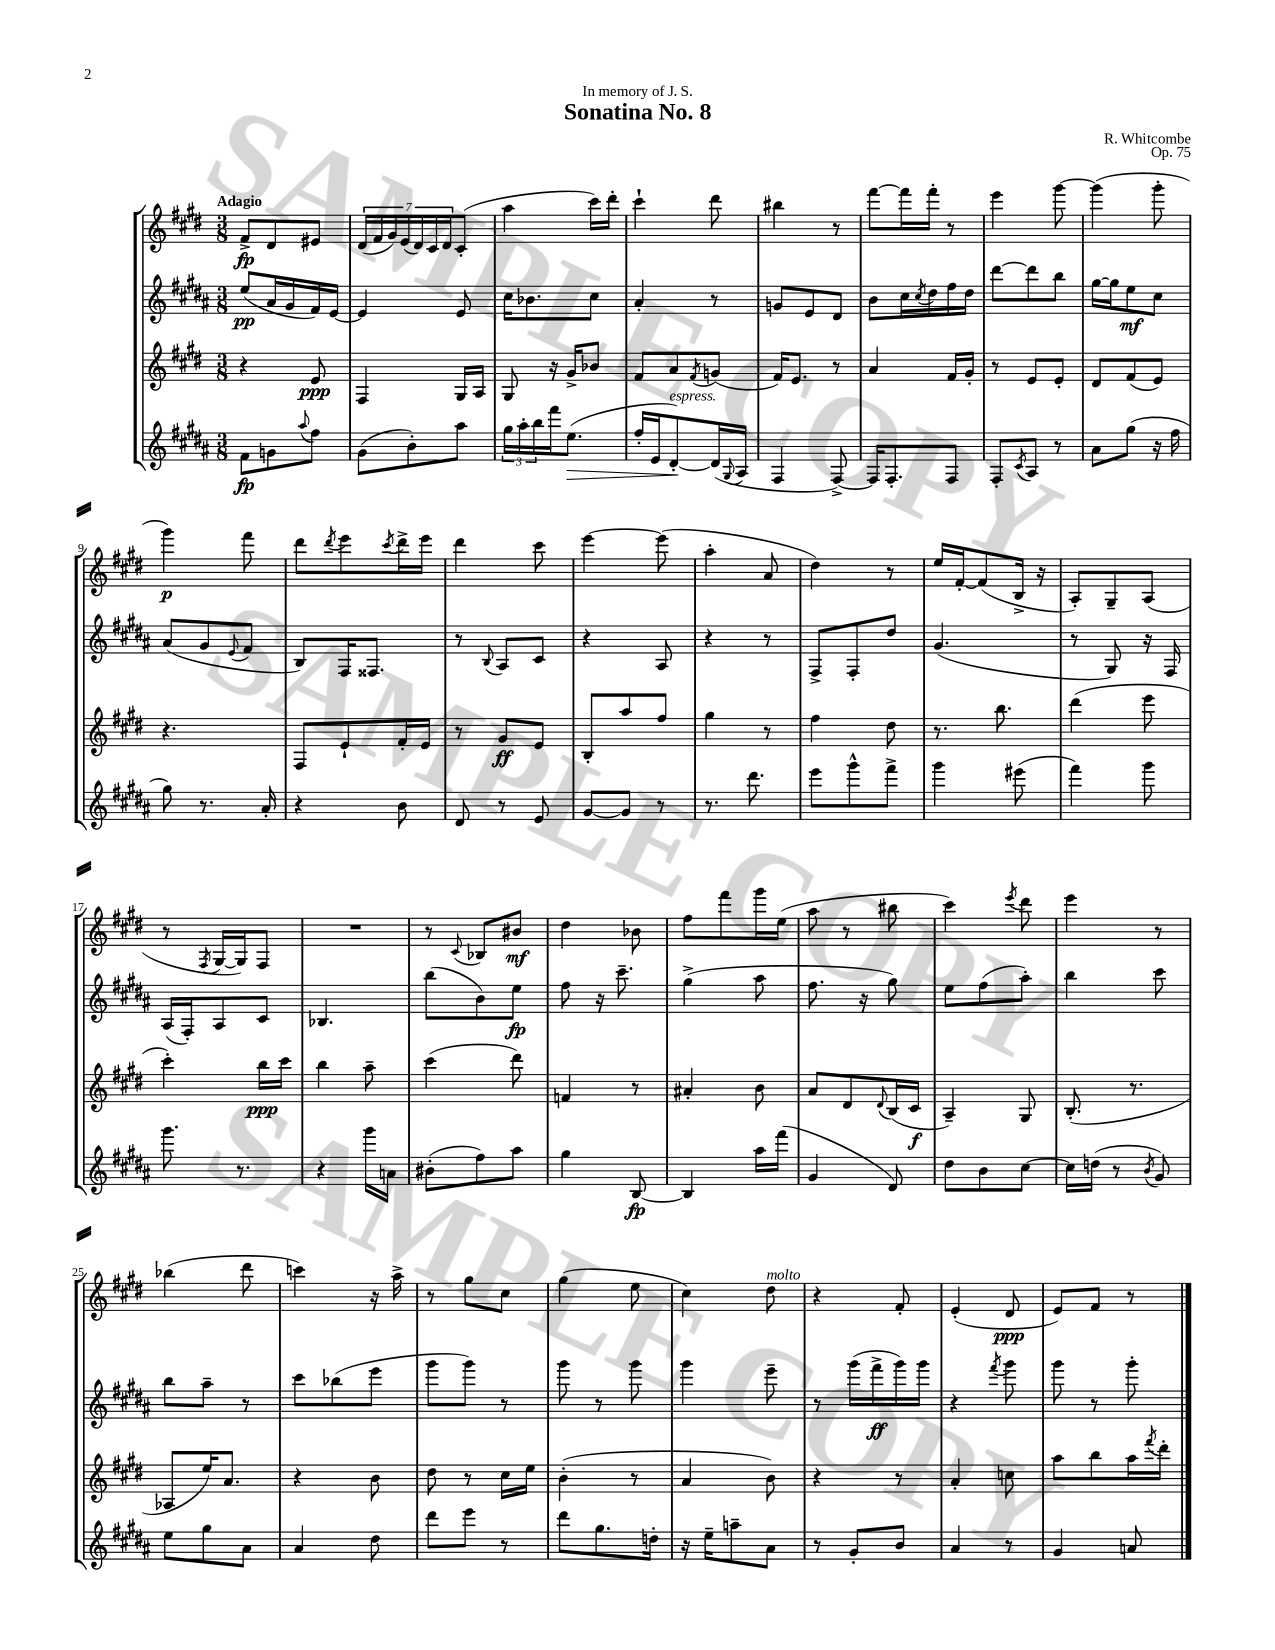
\header { title = "Sonatina No. 8" composer = "R. Whitcombe" dedication = "In memory of J. S." opus = "Op. 75" }
<<
\new StaffGroup <<
\new Staff = "s0" {
    \clef treble \key e \major \numericTimeSignature \time 3/8 \tempo "Adagio"
    fis'8->\fp dis'8 eis'8 |
    \tuplet 7/4 { dis'16( fis'16 gis'16) e'16( dis'16) cis'16 dis'16 } cis'8-.( |
    a''4 cis'''16) dis'''16-. |
    cis'''4-! dis'''8 |
    bis''4 r8 |
    fis'''8~ fis'''16 fis'''16-. r8 |
    e'''4 gis'''8~ |
    gis'''4( gis'''8-. |
    gis'''4\p) fis'''8 |
    dis'''8 \acciaccatura { dis'''8 } e'''8 \acciaccatura { cis'''8 } dis'''16-> e'''16 |
    dis'''4 cis'''8 |
    e'''4~ e'''8( |
    a''4-. a'8 |
    dis''4) r8 |
    e''16 fis'16~-. fis'8( b16-> r16 |
    a8-.) gis8-- a8( |
    r8 \acciaccatura { fis8 } gis16~ gis16) fis8 |
    R4. |
    r8 \appoggiatura { cis'8 } bes8 bis'8\mf |
    dis''4 bes'8 |
    fis''8 fis'''8 gis'''16 e''16( |
    a''8 r8 bis''8 |
    cis'''4) \acciaccatura { e'''8 } dis'''8 |
    e'''4 r8 |
    bes''4( dis'''8 |
    c'''4) r16 a''16-> |
    r8 gis''8 cis''8 |
    gis''4( e''8 |
    cis''4) dis''8^\markup { \italic "molto" } |
    r4 fis'8-. |
    e'4-.( dis'8\ppp |
    e'8) fis'8 r8 \bar "|." |
}
\new Staff = "s1" {
    \clef treble \key b \major \numericTimeSignature \time 3/8
    e''8\pp( ais'16 gis'16 fis'16) e'16~ |
    e'4 e'8 |
    cis''16 bes'8. cis''8 |
    ais'4-. r8 |
    g'8 e'8 dis'8 |
    b'8 cis''16 \acciaccatura { cis''8 } dis''16 fis''16 dis''16 |
    dis'''8~ dis'''8 b''8 |
    gis''16~ gis''16 e''8\mf cis''8 |
    ais'8( gis'8 \appoggiatura { e'8 } fis'8 |
    b8) fis16 fisis8. |
    r8 \appoggiatura { b8 } ais8 cis'8 |
    r4 ais8 |
    r4 r8 |
    fis8-> fis8-. dis''8 |
    gis'4.( |
    r8 gis8) r16 fis16 |
    ais16( fis16-.) ais8 cis'8 |
    bes4. |
    b''8( b'8) e''8\fp |
    fis''8 r16 cis'''8.-- |
    gis''4->( ais''8 |
    fis''8. r16 gis''8) |
    e''8 fis''8( ais''8-.) |
    b''4 cis'''8 |
    b''8 ais''8-- r8 |
    cis'''8 bes''8( e'''8 |
    gis'''8 gis'''8) r8 |
    gis'''8 r8 gis'''8 |
    gis'''4 e'''8-- |
    r8 gis'''16( fis'''16->\ff gis'''16) gis'''16 |
    r4 \acciaccatura { fis'''8 } gis'''8 |
    gis'''8 r8 gis'''8-. \bar "|." |
}
\new Staff = "s2" {
    \clef treble \key e \major \numericTimeSignature \time 3/8
    r4 e'8\ppp |
    fis4 gis16 a16 |
    gis8 r16 gis'16-> bes'8 |
    fis'8 a'8 \acciaccatura { fis'8 } g'8( |
    fis'16) e'8. r8 |
    a'4 fis'16 gis'16-. |
    r8 e'8 e'8-. |
    dis'8 fis'8( e'8) |
    r4. |
    fis8 e'8-! fis'16-. e'16 |
    r8 gis'8\ff e'8 |
    b8-. a''8 fis''8 |
    gis''4 r8 |
    fis''4 dis''8 |
    r8. b''8. |
    dis'''4( e'''8 |
    cis'''4-.) b''16\ppp cis'''16 |
    b''4 a''8-- |
    cis'''4( dis'''8) |
    f'4 r8 |
    ais'4-. b'8 |
    a'8 dis'8 \appoggiatura { dis'8 } b16( cis'16\f |
    a4--) gis8 |
    b8.-.( r8. |
    aes8 e''16) a'8. |
    r4 b'8 |
    dis''8 r8 cis''16 e''16 |
    b'4-.( r8 |
    a'4 b'8) |
    r4 r8 |
    a'4-. c''8 |
    a''8 b''8 a''16 \acciaccatura { fis'''8 } dis'''16-. \bar "|." |
}
\new Staff = "s3" {
    \clef treble \key b \major \numericTimeSignature \time 3/8
    fis'8\fp g'8 \appoggiatura { ais''8 } fis''8 |
    gis'8( b'8-.) ais''8 |
    \tuplet 3/2 { gis''16 ais''16-. b''16 } fis'''16 e''8.\>( |
    fis''16-. e'16 dis'8~-.\!^\markup { \italic "espress." }) dis'16( \appoggiatura { gis8 } ais16 |
    fis4 fis8~->) |
    fis16 fis8.-. fis8 |
    fis8-. \acciaccatura { cis'8 } ais8 r8 |
    ais'8 gis''8( r16 fis''16 |
    gis''8) r8. ais'16-. |
    r4 b'8 |
    dis'8 r8 e'8 |
    gis'8~ gis'8 r8 |
    r8. dis'''8. |
    e'''8 gis'''8-^ fis'''8-> |
    gis'''4 eis'''8( |
    fis'''4) gis'''8 |
    gis'''8. r8. |
    r4 gis'''16 a'16 |
    bis'8-.( fis''8) ais''8 |
    gis''4 b8~\fp |
    b4 ais''16 fis'''16( |
    gis'4 dis'8) |
    dis''8 b'8 cis''8~ |
    cis''16 d''16( r8 \acciaccatura { b'8 } gis'8) |
    e''8 gis''8 ais'8 |
    ais'4 dis''8 |
    dis'''8 e'''8 r8 |
    dis'''8 gis''8. d''16-. |
    r16 e''16-- a''8-- ais'8 |
    r8 gis'8-. b'8 |
    ais'4 r8 |
    gis'4 a'8 \bar "|." |
}
>>
>>
